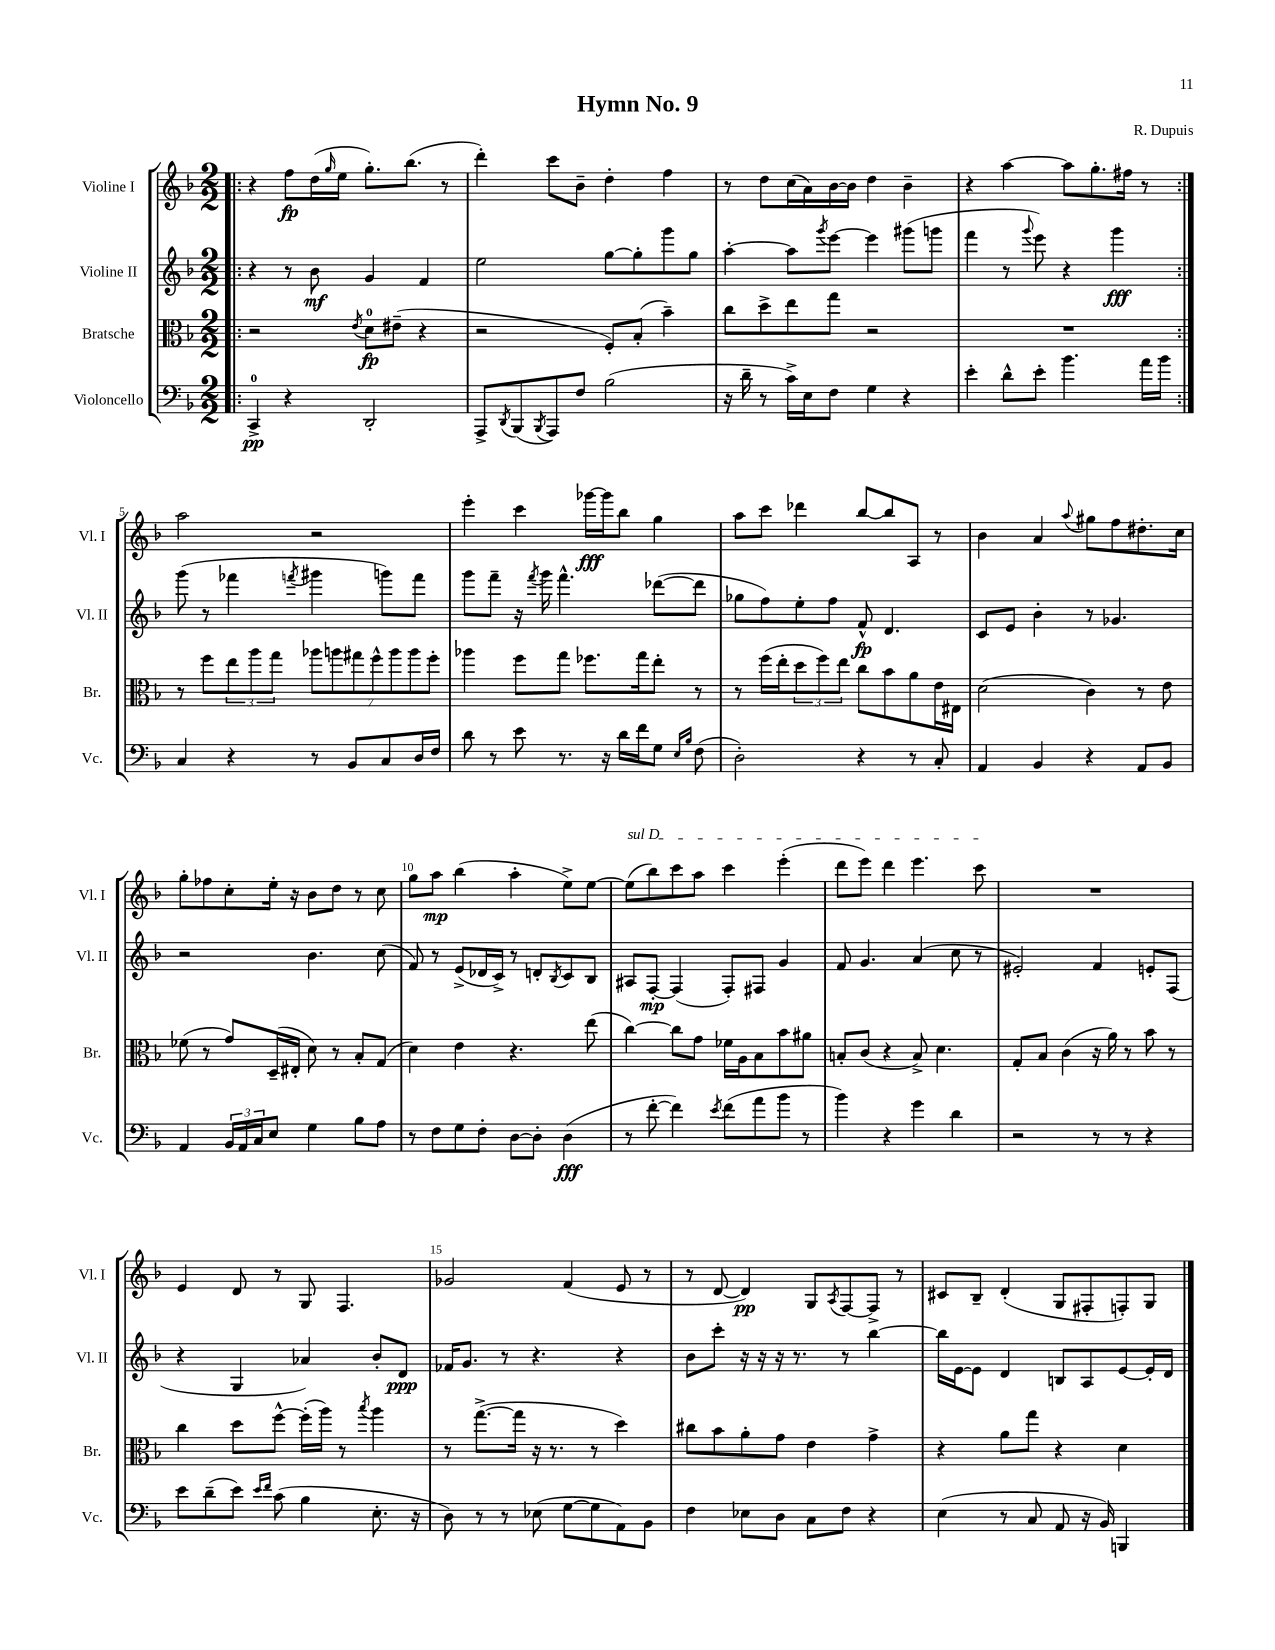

**kern	**kern	**kern	**kern
*staff4	*staff3	*staff2	*staff1
*clefF4	*clefC3	*clefG2	*clefG2
*k[b-]	*k[b-]	*k[b-]	*k[b-]
*M2/2	*M2/2	*M2/2	*M2/2
=!|:	=!|:	=!|:	=!|:
4CC^	2r	4r	4r
4r	.	8r	8ff
.	.	8b-	(16dd
.	.	.	16qqgg
.	.	.	16ee
.	8qe	.	.
2DD'	8d	4g	8.gg')
.	(8e#~	.	.
.	.	.	(8.bb-
.	4r	4f	.
.	.	.	8r
=	=	=	=
8AAA^	2r	2ee	4ddd')
8qDD	.	.	.
(8BBB-	.	.	.
8qBBB-	.	.	.
8AAA)	.	.	8ccc
8F	.	.	8b-~
(2B-	8F')	[8gg	4dd'
.	(8B-'	8gg']	.
.	4b-~)	8ggg	4ff
.	.	8gg	.
=	=	=	=
16r	8cc	[4aa'	8r
16d~	.	.	.
8r	8dd^	.	8dd
16c^)	8ee	8aa]	(16cc
16E	.	.	16a)
.	.	8qggg	.
8F	8gg	[8eee	[16b-
.	.	.	16b-]
4G	2r	4eee]	4dd
4r	.	(8ggg#	4b-~
.	.	8ggg	.
=	=	=	=
4e'	1r	4fff	4r
8d^^	.	8r	[4aa
.	.	8qqggg	.
8e'	.	8eee)	.
4.b-	.	4r	8aa]
.	.	.	8.gg'
.	.	4ggg	.
.	.	.	16ff#
16a	.	.	8r
16b-	.	.	.
=:|!	=:|!	=:|!	=:|!
4C	8r	(8ggg	2aa
.	8ff	8r	.
4r	12ee	4fff-	.
.	12aa	.	.
.	12gg	.	.
.	.	8qfff	.
8r	14aa-	4ggg#	2r
.	14aa	.	.
8BB-	.	.	.
.	14gg#	.	.
.	14ff^^	.	.
8C	.	8ggg)	.
.	14aa	.	.
.	14aa	.	.
16D	.	8fff	.
.	14ff'	.	.
16F	.	.	.
=	=	=	=
8d	4aa-	8ggg	4eee'
8r	.	8fff~	.
8e	8ff	16r	4ccc
.	.	8qfff	.
.	.	16ggg	.
8.r	8gg	4.fff^^	.
.	8.ff-	.	[16ggg-
16r	.	.	16ggg-]
16d	.	.	8bb-
16f	16gg	.	.
8G	8ee'	([8ddd-	4gg
16qqE	.	.	.
16qqB-	.	.	.
(8F	8r	8ddd-]	.
=	=	=	=
2D')	8r	8gg-	8aa
.	(16ff	8ff)	8ccc
.	16ee'	.	.
.	12dd	8ee'	4ddd-
.	12ff)	.	.
.	.	8ff	.
.	12ee	.	.
4r	8cc	8f^^	[8bb-
.	8b-	4.d	8bb-]
8r	8a	.	8A
8C'	16e	.	8r
.	16E#	.	.
=	=	=	=
4AA	(2d	8c	4b-
.	.	8e	.
4BB-	.	4b-'	4a
.	.	.	8qqaa
4r	4c)	8r	8gg#
.	.	4.g-	8ff
8AA	8r	.	8.dd#'
8BB-	8e	.	.
.	.	.	16cc
=	=	=	=
4AA	(8f-	2r	8gg'
.	8r	.	8ff-
24BB-	8g)	.	8cc'
24AA	.	.	.
24C	.	.	.
8E	(16D~	.	16ee'
.	16E#'	.	16r
4G	8d)	4.b-	8b-
.	8r	.	8dd
8B-	8B-'	.	8r
8A	(8G	(8cc	8cc
=	=	=	=
8r	4d)	8f)	8gg
8F	.	8r	8aa
8G	4e	(8e^	(4bb-
8F'	.	16d-	.
.	.	16c^)	.
[8D	4.r	8r	4aa'
8D']	.	8d'	.
.	.	8qB-	.
(4D	.	8c	8ee^)
.	(8ee	8B-	[8ee
=	=	=	=
8r	[4cc)	8A#	(8ee]
[8f'	.	[8F'	8bb-)
4f])	8cc]	(4F]	8ccc
.	8g	.	8aa
8qe	.	.	.
(8f	16f-	8F')	4ccc
.	16A	.	.
8a	8B-	8F#	.
8b-	8b-	4g	(4eee'
8r	8a#	.	.
=	=	=	=
4b-)	8B'	8f	8ddd
.	(8c	4.g	8eee)
4r	4r	.	4ddd
4g	8B^)	(4a	4.eee
.	4.d	.	.
4d	.	8cc	.
.	.	8r	8ccc
=	=	=	=
2r	8G'	2e#')	1r
.	8B-	.	.
.	(4c	.	.
8r	16r	4f	.
.	16a)	.	.
8r	8r	.	.
4r	8b-	8e'	.
.	8r	(8F	.
=	=	=	=
8e	4cc	4r	4e
(8d~	.	.	.
8e)	8dd	4G	8d
16qqe	.	.	.
16qqf	.	.	.
(8c	[8ff^^	.	8r
4B-	(16ff']	4a-)	8G
.	16aa)	.	.
.	8r	.	4.F
.	8qbb-	.	.
8.E'	4aa	8b-'	.
.	.	8d	.
16r	.	.	.
=	=	=	=
8D)	8r	16f-	2g-
.	.	8.g	.
8r	([8.gg^	.	.
8r	.	8r	.
.	16gg]	.	.
(8E-	16r	4.r	.
.	8.r	.	.
[8G	.	.	(4f
8G]	8r	.	.
8AA)	4dd)	4r	8e
8BB-	.	.	8r
=	=	=	=
4F	8cc#	8b-	8r
.	8b-	8ccc'	[8d
8E-	8a'	16r	4d])
.	.	16r	.
8D	8g	16r	.
.	.	8.r	.
8C	4e	.	8G
.	.	.	8qA
8F	.	8r	[8F
4r	4g^	[4bb-	8F^]
.	.	.	8r
=	=	=	=
(4E	4r	16bb-]	8c#
.	.	[16e	.
.	.	8e]	8B-~
8r	8a	4d	(4d'
8C	8gg	.	.
8AA	4r	8B	8G
16r	.	8A	8F#'
16BB-)	.	.	.
4BBB	4d	[8e	8F')
.	.	16e']	8G
.	.	16d	.
==	==	==	==
*-	*-	*-	*-
